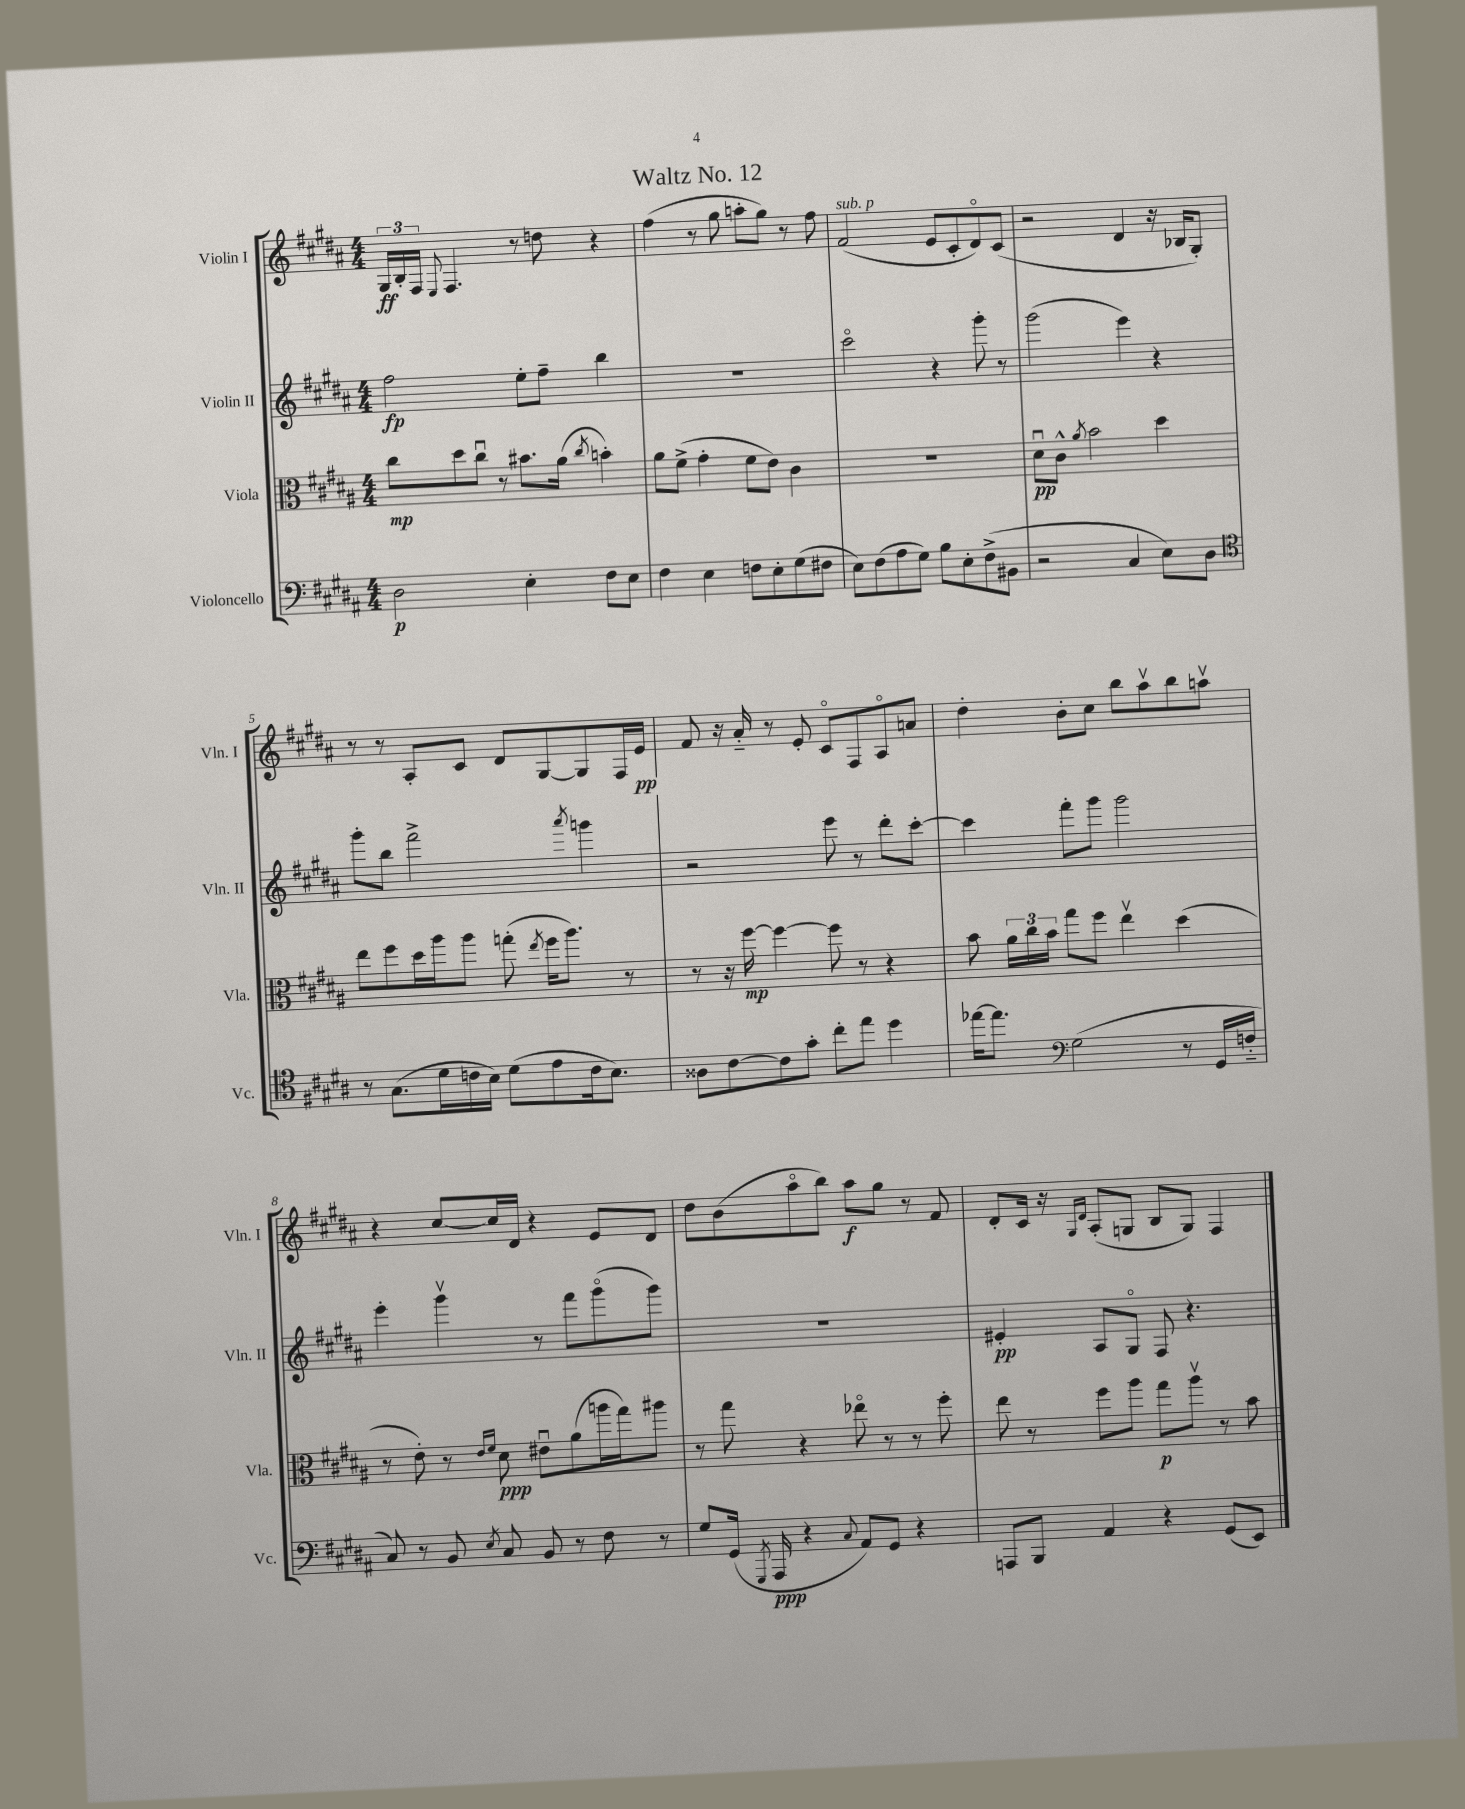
\header { title = "Waltz No. 12" }
<<
\new StaffGroup <<
\new Staff = "s0" \with { instrumentName = "Violin I" shortInstrumentName = "Vln. I" } {
    \clef treble \key b \major \numericTimeSignature \time 4/4
    \autoBeamOff \tuplet 3/2 { gis16[\ff b16-. fis16] } \appoggiatura { e8 } fis4. r8 d''8 r4 |
    fis''4( r8 gis''8 a''8[-. gis''8]) r8 fis''8 |
    fis'2^\markup { \italic "sub. p" }( e'8[ cis'8-. dis'8\flageolet) cis'8]( |
    r2 dis'4 r16 bes16[ gis8]-.) |
    r8 r8 ais8[-. cis'8] dis'8[ gis8~ gis8 fis16 e'16]\pp |
    fis'8 r16 ais'16-_ r8 e'8-. cis'8[\flageolet fis8 ais8\flageolet a'8] |
    dis''4-. b'8[-. cis''8] b''8[ ais''8\upbow b''8 a''8]\upbow |
    r4 cis''8[~ cis''16 dis'16] r4 e'8[ dis'8] |
    dis''8[ b'8( ais''8\flageolet b''8]) ais''8[\f gis''8] r8 fis'8 |
    dis'8[-. cis'16] r16 \grace { gis16[ dis'16] } ais8[-.( g8] b8[ g8]) fis4 \bar "|." |
}
\new Staff = "s1" \with { instrumentName = "Violin II" shortInstrumentName = "Vln. II" } {
    \clef treble \key b \major \numericTimeSignature \time 4/4
    \autoBeamOff fis''2\fp e''8[-. fis''8]-- b''4 |
    R1 |
    cis'''2\flageolet r4 gis'''8-. r8 |
    gis'''2( e'''4) r4 |
    gis'''8[-. b''8] fis'''2-> \acciaccatura { ais'''8 } g'''4 |
    r2 e'''8 r8 dis'''8[-. cis'''8]~-. |
    cis'''4 fis'''8[-. gis'''8] gis'''2 |
    e'''4-. gis'''4\upbow r8 fis'''8[ gis'''8\flageolet( gis'''8]) |
    R1 |
    eis'4-.\pp ais8[ gis8]\flageolet fis8 r4. \bar "|." |
}
\new Staff = "s2" \with { instrumentName = "Viola" shortInstrumentName = "Vla." } {
    \clef alto \key b \major \numericTimeSignature \time 4/4
    \autoBeamOff cis''8[\mp dis''8 cis''8]\downbow r8 bis'8.[ ais'16]( \acciaccatura { cis''8 } b'4-.) |
    ais'8[ fis'8]->( gis'4-. fis'8[ e'8]) cis'4 |
    R1 |
    dis'8[\downbow\pp cis'8]-^ \acciaccatura { ais'8 } b'2 dis''4 |
    e''8[ fis''8 dis''16 ais''16 ais''8] g''8-.( \acciaccatura { e''8 } fis''16[ ais''8.]) r8 |
    r8 r16 fis''16~\mp fis''4~ fis''8 r8 r4 |
    b'8 \tuplet 3/2 { ais'16[ cis''16 b'16] } gis''8[ fis''8] e''4\upbow dis''4( |
    r8 e'8-.) r8 \grace { e'16[ fis'16] } dis'8\ppp eis'8[\downbow ais'8( a''16 gis''16) ais''8] |
    r8 gis''8 r4 ees''8\flageolet r8 r8 fis''8-. |
    e''8 r8 fis''8[ ais''8] gis''8[\p ais''8]\upbow r8 b'8 \bar "|." |
}
\new Staff = "s3" \with { instrumentName = "Violoncello" shortInstrumentName = "Vc." } {
    \clef bass \key b \major \numericTimeSignature \time 4/4
    \autoBeamOff dis2\p e4-. fis8[ e8] |
    fis4 e4 f8[ e8-. gis8( fis8] |
    e8[) fis8( ais8 gis8]) b8[ e8-. fis8->( bis,8] |
    r2 cis4 e8[) dis8] |
    \clef tenor r8 gis8.[( dis'16 c'16 b16]) dis'8[( e'8 c'16 b8.]) |
    aisis8[ cis'8~ cis'8 gis'8]-. cis''8[-. e''8] dis''4 |
    ees''16[~ ees''8.] \clef bass gis2( r8 gis,16[ f16]-_ |
    cis8) r8 b,8 \acciaccatura { e8 } cis8 b,8 r8 fis8 r8 |
    gis8[ gis,16]( \acciaccatura { gis,,8 } ais,,16\ppp r4 \appoggiatura { cis8 } ais,8[) gis,8] r4 |
    a,,8[ b,,8] ais,4 r4 gis,8[( e,8]) \bar "|." |
}
>>
>>
